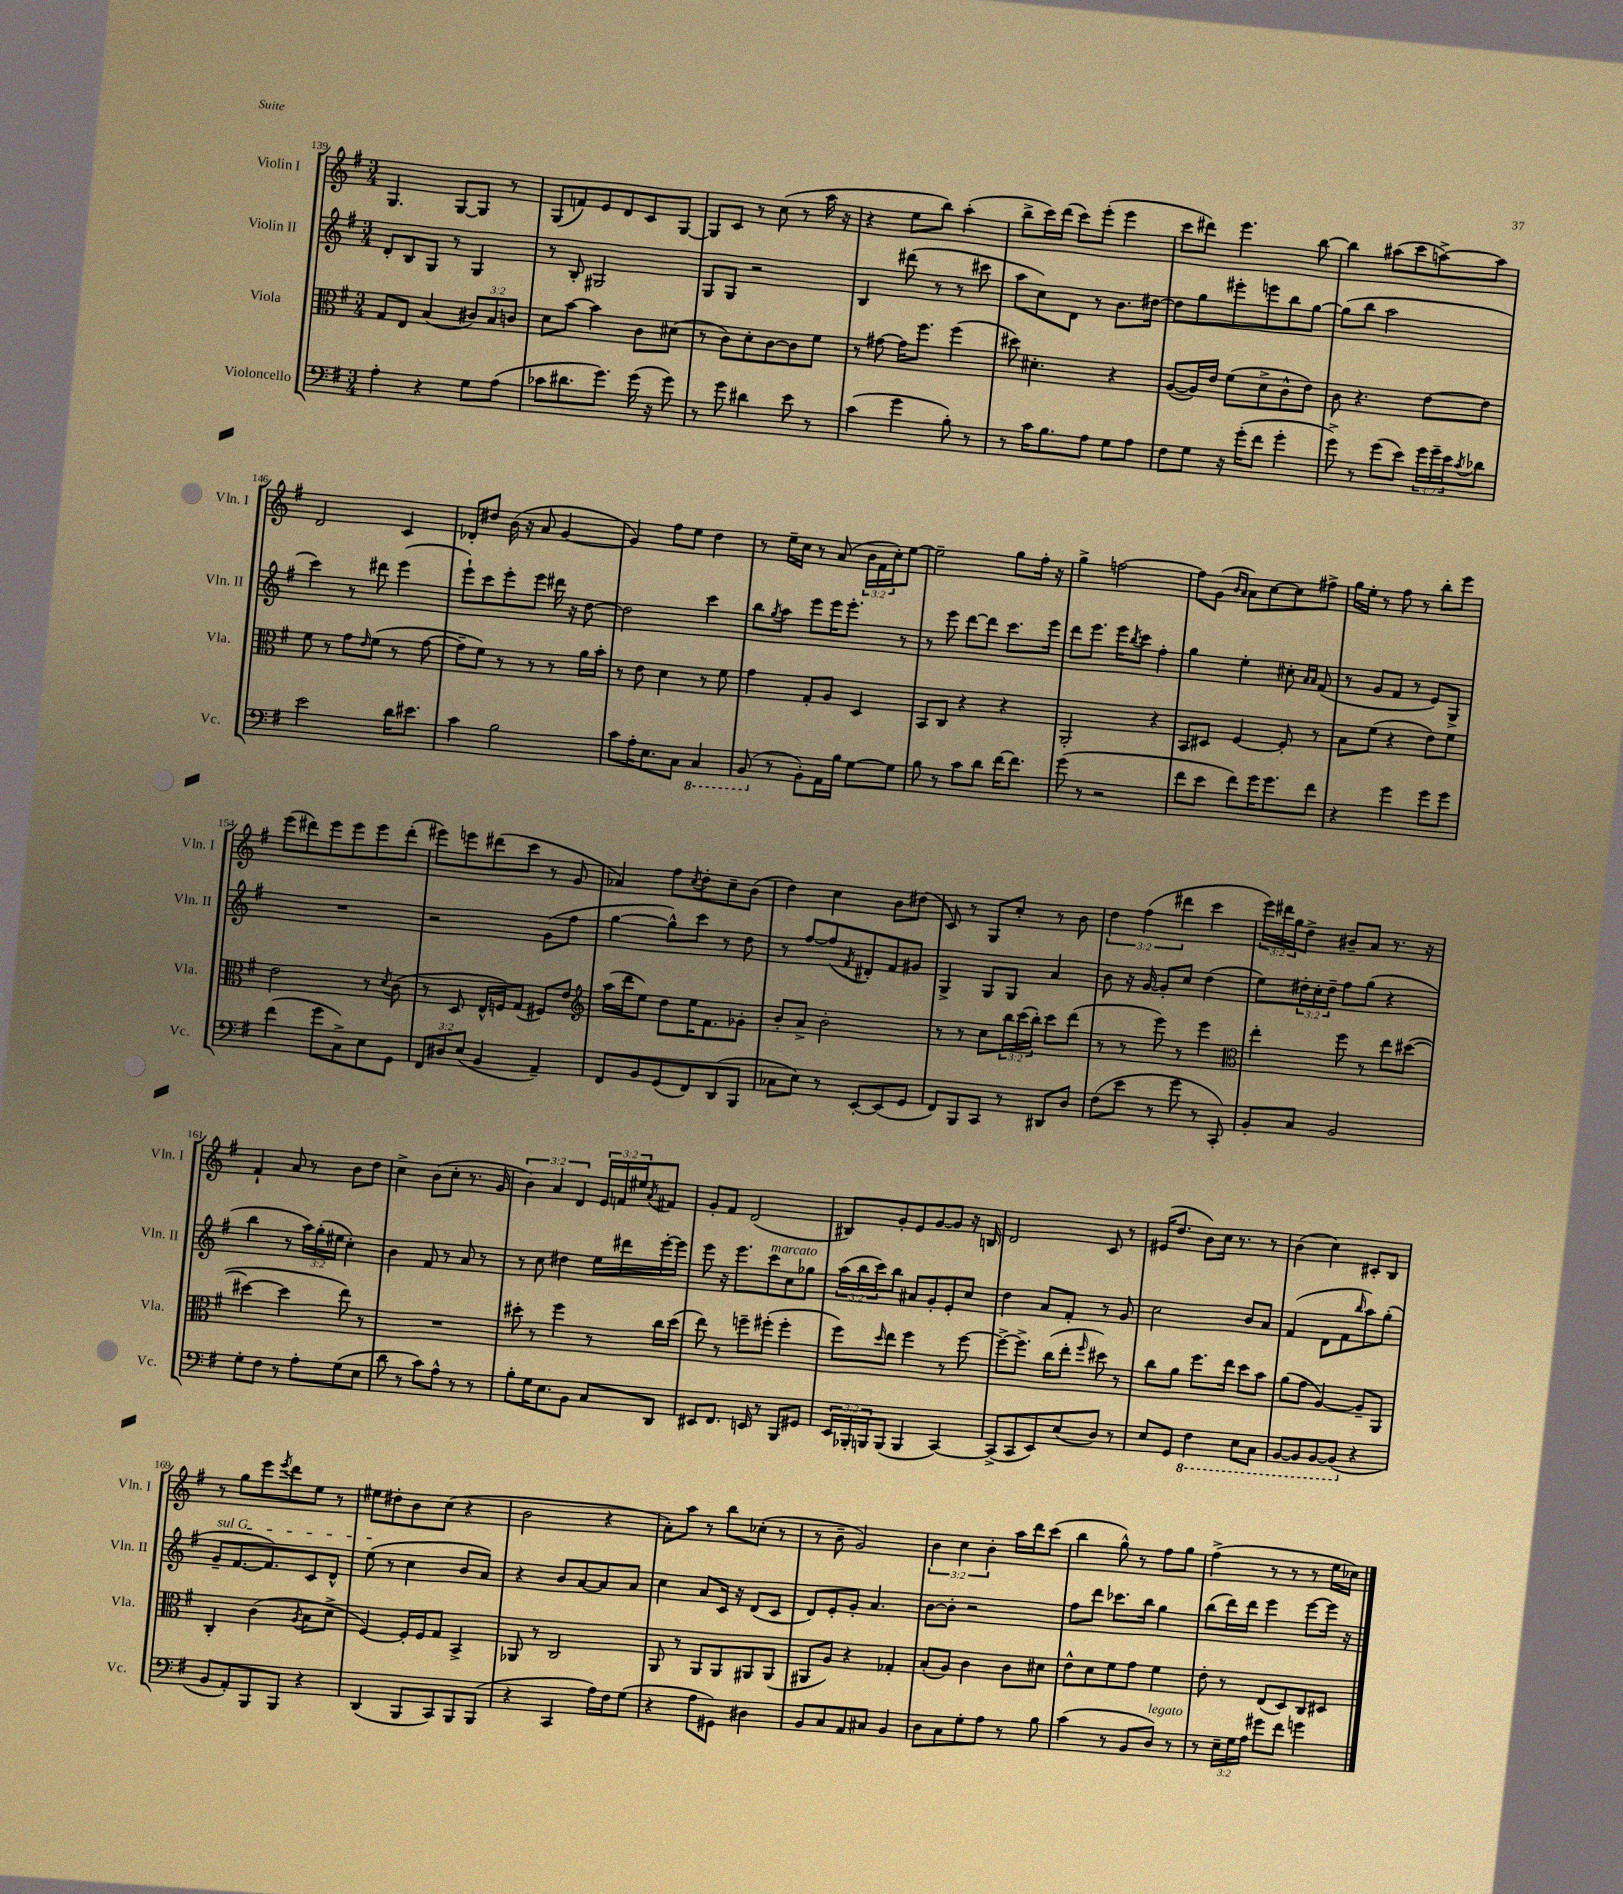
<<
\new StaffGroup <<
\new Staff = "s0" \with { instrumentName = "Violin I" shortInstrumentName = "Vln. I" } {
    \clef treble \key g \major \numericTimeSignature \time 3/4 \override Staff.TupletNumber.text = #tuplet-number::calc-fraction-text
    g4. g8~ g8 r8 |
    g8( f'8) e'8 d'8 c'8 g8~ |
    g8 c'8 r8 c''8( r8 a''16 r16 |
    r4 e''8 b''8) a''4-.( |
    b''8-> c'''16) d'''16( c'''8) e'''8-.( e'''4 |
    c'''8 dis'''8) e'''4. b''8~ |
    b''4 ais''8( c'''8 a''8~->) a''8 |
    d'2 c'4 |
    des'8-. dis''8 b'16( r16 a'8 g'4~ |
    g'4) fis''8 e''8 d''4 |
    r8 e''16-- c''16 r8 a'8( \tuplet 3/2 { b'16 fis'16 c''16-.) } e''8~ |
    e''2-- g''8 fis''16-. r16 |
    g''4-> f''2~ |
    f''8 g'8( \grace { b'16 a'16 } a'8) c''8~ c''8 fis''8-> |
    g''16 e''16-. r8 fis''8 r8 b''8-. e'''8 |
    e'''8( dis'''8) e'''8 e'''8 e'''8 dis'''8-.( |
    eis'''8) e'''8 dis'''8( c'''8 r8 g'8 |
    aes'4) fis''8 \acciaccatura { c''8 } d''8-. c''8-- b'8( |
    d''4) c''4 b'8 dis''8( |
    c'8) r8 g8 c''8-. r8 b'8 |
    \tuplet 3/2 { d''4 fis''4( dis'''4 } c'''4 |
    \tuplet 3/2 { e'''16) dis'''16 g''16 } d''8-> bis'8-- a'8 r8. r16 |
    fis'4-! a'8 r8 b'8 d''8 |
    c''4-> b'8( c''8-. r8. g'16 |
    \tuplet 3/2 { b'4) a'4 d'4 } \tuplet 3/2 { e'16 f'16 eis''16 } \acciaccatura { a'8 } fis'8 |
    g'8-. fis'8 d'2( |
    bis8) g'8-. e'8 g'8~ g'8 r16 b16 |
    d'2 c'8 r8 |
    eis'16( d''8. b'8) c''16 r8. r8 |
    b'4( c''4) cis'8-. b8 |
    r8 g''8 e'''8 \acciaccatura { e'''8 } d'''8 e''8 r8 |
    eis''8 dis''8-. b'8 c''8( r4 |
    b'2 r4 |
    a'8-.) a''8 r8 b''8 ces''8-.( r8 |
    r8 b'8-- g'2) |
    \tuplet 3/2 { b'4 c''4 b'4-. } a''16 d'''16 c'''8( |
    b''4 g''8-^) r8 fis''8 g''8 |
    fis''4->( r8 r8 r8 e''16 ces''16) \bar "|." |
}
\new Staff = "s1" \with { instrumentName = "Violin II" shortInstrumentName = "Vln. II" } {
    \clef treble \key g \major \numericTimeSignature \time 3/4 \override Staff.TupletNumber.text = #tuplet-number::calc-fraction-text
    d'8-. b8 g8 r8 g4 |
    r8 b8-. gis2 |
    g8 g8 r2 |
    b4 dis'''8( r8 r8 cis'''8 |
    a''8 c''8) d'8 r8 b'8. dis''16~ |
    dis''8 g''8 eis'''8-. e'''8 b''8 g''8~ |
    g''8( b''8 a''2 |
    c'''4) r8 dis'''8 e'''4( |
    e'''8-!) c'''8 e'''8-. e'''8 dis'''16 r16 d''8~ |
    d''2 c'''4 |
    b''8 \acciaccatura { g''8 } a''8 e'''8 e'''16 e'''8.-. r8 |
    r8 e'''8 d'''8~ d'''8 c'''8. e'''16 |
    d'''8 e'''8. e'''16 \acciaccatura { b''8 } c'''8 fis''4-. |
    g''4 e''4-. cis''8-. \grace { a'16 a'16 } fis'8( |
    r8 g'8 fis'8 r8 e'8) g8-> |
    R2. |
    r2 g'8( fis''8 |
    g''4~ g''8-^) c'''8 r8 d''8 |
    r8 fis''8~ fis''8( \acciaccatura { fis'8 } dis'8-.) fis'8 gis'8 |
    g4-> g8 g8 a'4 |
    b'8 r16 g'16~ g'8-. c''8 d''4( |
    e''8) \tuplet 3/2 { dis''16-. c''16-. dis''16-- } fis''8 g''8( r4 |
    b''4 r8 \tuplet 3/2 { a''16) g''16-.( eis''16 } c''4-.) |
    b'4 fis'8 r8 a'8 r8 |
    r8 c''8 dis''4 e''16 dis'''16 e'''16~-. e'''16 |
    e'''8 r16 e'''8. c'''8^\markup { \italic "marcato" } c''8 ges''8 |
    \tuplet 3/2 { a''16( b''16 c'''16) } b''8 ais'8 g'8-. e'8-. c''8 |
    d''4 a'8 fis'8-. r8 g'8 |
    c''2 b'8 a'8 |
    fis'4( d'8 fis'8 \grace { b''16 } a''8) g''8-.( |
    \once \override TextSpanner.bound-details.left.text = \markup { \italic "sul G" } g'8--\startTextSpan fis'8.~ fis'8.) c'8 d'8-^ |
    e''8\stopTextSpan( r8 c''4 b'8 a'8) |
    r4 b'8 a'8~ a'8 a'8 |
    c''4 a'8 c'16 r16 d'8( c'8 |
    d'8) e'8-. g'8-. a'4. |
    b'8~ b'8-. r2 |
    fis''8 d'''8 ces'''8. b''16 g''4 |
    b''8( d'''16) d'''16 e'''4 e'''8~ e'''16 r16 \bar "|." |
}
\new Staff = "s2" \with { instrumentName = "Viola" shortInstrumentName = "Vla." } {
    \clef alto \key g \major \numericTimeSignature \time 3/4 \override Staff.TupletNumber.text = #tuplet-number::calc-fraction-text
    g8 e8 b4( \tuplet 3/2 { cis'8) b8 c'8 } |
    d'8 b'8~ b'4 c'8 dis'8( |
    r8 c'8) d'8-. c'8~ c'8 fis'8 |
    r8 gis'8~ gis'16 fis''8. fis''4( |
    dis''8) dis'4.-. r4 |
    a8~( a16) e'16 fis'8( d'8-> c'8-^ e'8) |
    c'8 r4. e'8~ e'8 |
    fis'8 r8 g'8 \grace { e'16 } fis'8( r8 g'8~ |
    g'8-- fis'8) r8 r8 r8 a'16 b'16-. |
    r8 e'8 d'4 r8 fis'8 |
    g'4 g8-. a8 d4 |
    b,8 c8 r4 r4 |
    a,2-. r4 |
    b,8 dis8 fis4~ fis8-. r8 |
    b8 fis'8( r4 e'8) fis'8 |
    e'2 r8 \acciaccatura { d'8 } c'8( |
    r8 d8 e16-^ f16) g8( fis8) e'8 |
    \clef treble a''16( d'''16 e''8) d''8 e''16 fis'8. ges'8-. |
    b'8-. a'8-> b'2-. |
    r8 r8 c''8 \tuplet 3/2 { b''16 c'''16( b''16-.) } c'''8 d'''8( |
    r8 r8 e'''8) r8 e'''4 |
    \clef alto e''4-. fis''8 r8 e''8 dis''8~( |
    dis''4~ dis''4 e''8) r8 |
    R2. |
    dis''8-. r8 fis''4 r8 c''16 dis''16( |
    e''8) r8 f''8-- fis''8-.( fis''4-. |
    fis''8) \grace { d''16 } e''8 fis''4 r8 fis''8~ |
    fis''8~-> fis''8.-> c''16( e''8-. \grace { fis''16 } dis''8) r8 |
    c''8 a'8 fis''8. e''16 d''8 b'8 |
    a'8( g'8 a4~) a8-- a,8 |
    c4-. c'4( \acciaccatura { a8 } b8 d'8-> |
    fis4~) fis16-. fis16 g8 b,4-> |
    aes,8 r8 c2 |
    a,8 r8 a,8 a,8 ais,8 ais,8( |
    ais,8 a8) r4 ges4-. |
    b8-.( a8) c'4 c'8 dis'8 |
    e'8-^ d'8 fis'8 g'8 fis'4 |
    e'8-. r8 e8( d8) c8 dis8 \bar "|." |
}
\new Staff = "s3" \with { instrumentName = "Violoncello" shortInstrumentName = "Vc." } {
    \clef bass \key g \major \numericTimeSignature \time 3/4 \override Staff.TupletNumber.text = #tuplet-number::calc-fraction-text
    a4-. r4 g8 a8( |
    ces'8 dis'8. g'8.) g'16( r16 g'8) |
    r8 g'8 dis'4 e'8 r8 |
    c'4( g'4 b8-.) r8 |
    r8 c'16 b8. a8 g8 a8 |
    fis8 g8 r16 g'16-.( fis'8 g'4-. |
    g'8->) r8 g'8( e'8) \tuplet 3/2 { g'16 g'16-- e'16 } \acciaccatura { c'8 } des'8 |
    e'2 d'16 eis'8. |
    c'4 b2 |
    c'8 a16-. e8. c8 \ottava #-1 c,4 |
    b,,8( \ottava #0 r8 b,8-.) a,16 b16 g8~ g8 |
    b8 r8 c'8 d'8 fis'16~ fis'8. |
    g'8( r8 r2 |
    fis'8 e'8 fis'8) g'16 g'8. fis'8 |
    r4 g'4 g'8 g'8 |
    fis'4( g'8 c8->) e8 g,8 |
    \tuplet 3/2 { fis,8 dis8 e8( } b,4 a,4--) |
    fis,8 b,8 g,8( fis,8) d,8( b,,8 |
    ces8 e8) r8 e,8~-. e,8( g,8 |
    fis,8) b,,8 c,8 r8 dis,8 d8 |
    fis8( e'8 r8 g'8 r8 c,8-.) |
    b,8-. c8 b,2 |
    g8-. fis8 r8 a8-. g8( e8 |
    d'8 r8 c'8) a8-^ r8 r8 |
    b8-. g16 e8. b,8 c8 d,8 |
    eis,8 fis,8. e,16 r8 b,,8 gis,8 |
    \tuplet 3/2 { e,16 bes,,16-. b,,16 } b,,8( b,,4 c,4~) |
    c,8->( c,8 e,8) e8( d8) r8 |
    e8 g,8 \ottava #-1 fis,4 e,8 c,8 |
    b,,8~ b,,8 b,,8~ b,,8( \ottava #0 r4 |
    b,8 a,8-.) b,,8 b,,8 r4 |
    d,4( b,,8 c,8) b,,8 b,,8( |
    r4 c,4 a16) fis16 g8( |
    r4 a8 gis,8) dis4 |
    b,8 c8 a,8 cis8 b,4 |
    d8 c8 g8-. a8 r8 b8 |
    c'4( r8 b,8 d8^\markup { \italic "legato" }) r8 |
    r8 \tuplet 3/2 { e16-- g16 a16 } gis'8 fis'8 g'4 \bar "|." |
}
>>
>>
\layout { \context { \Score currentBarNumber = #139 } }
